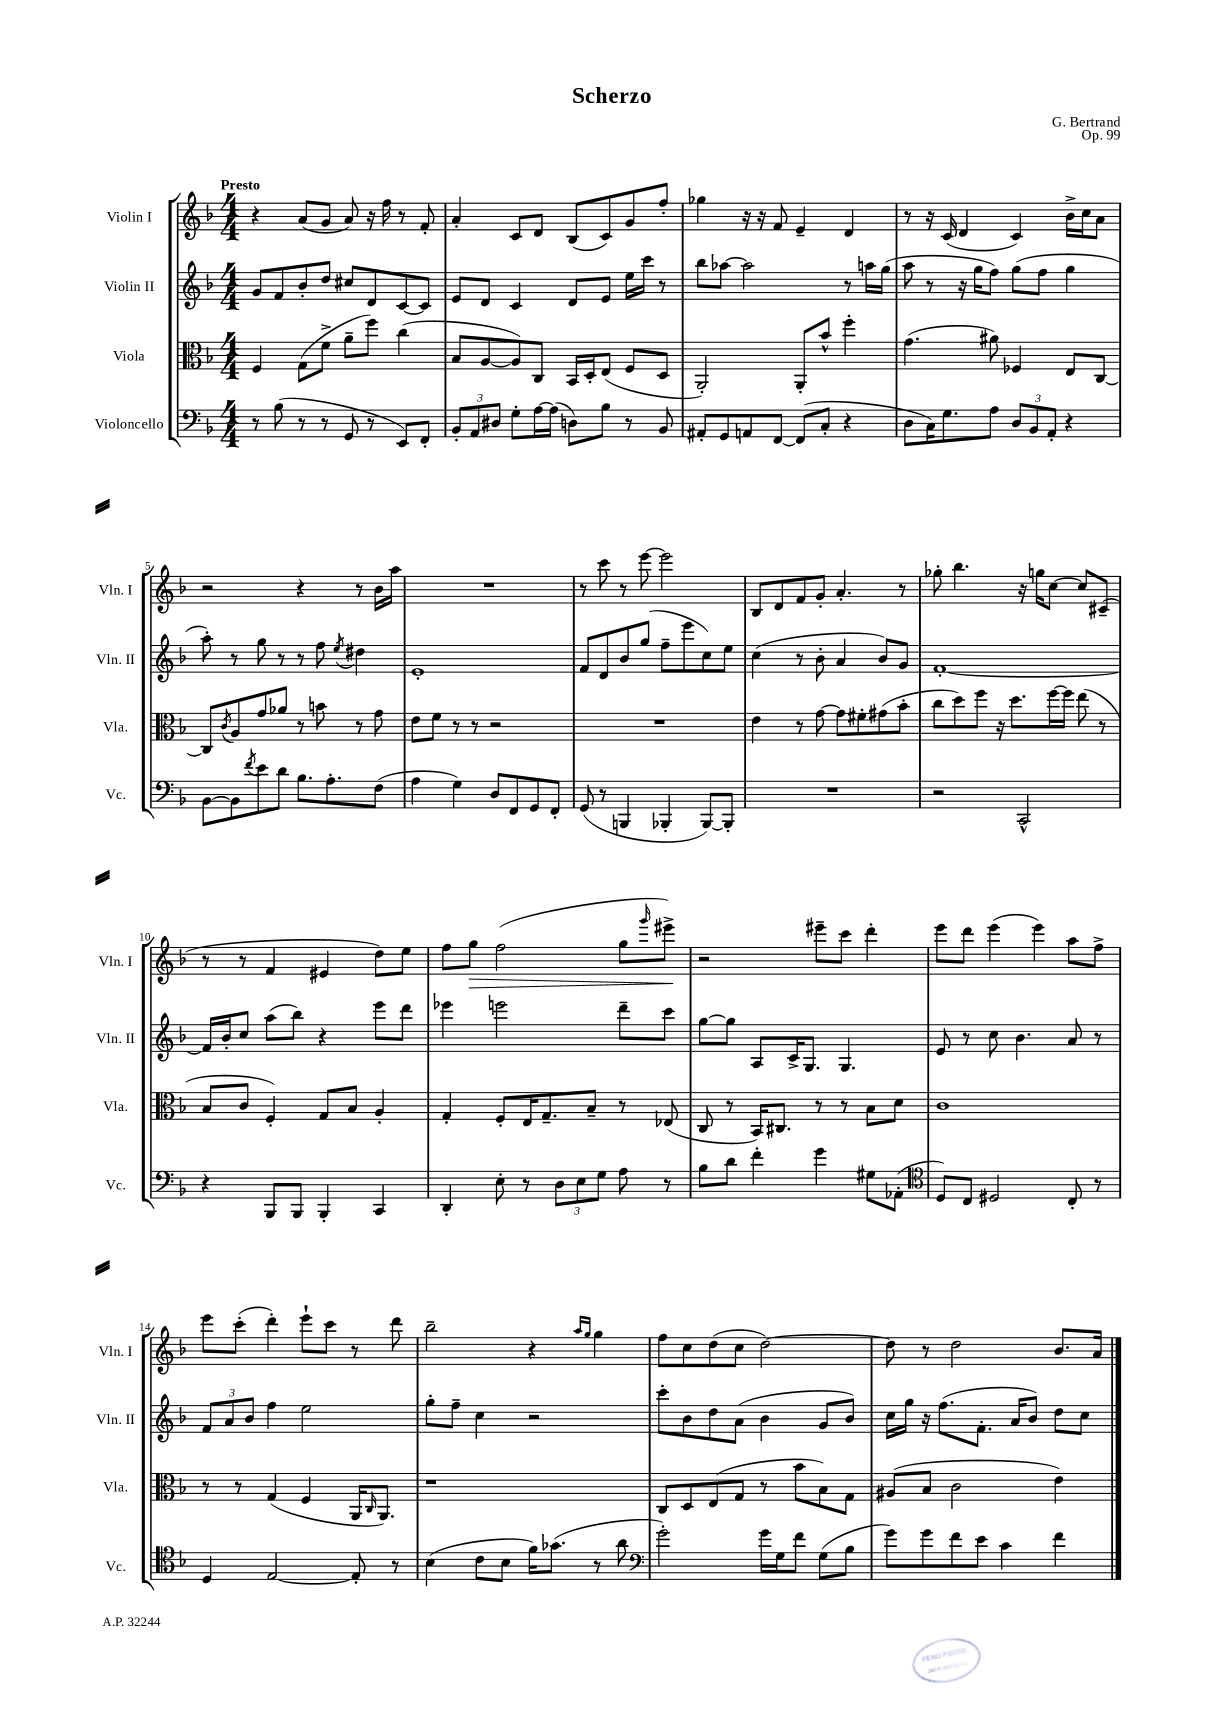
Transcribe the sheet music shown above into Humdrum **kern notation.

**kern	**kern	**kern	**kern
*staff4	*staff3	*staff2	*staff1
*clefF4	*clefC3	*clefG2	*clefG2
*k[b-]	*k[b-]	*k[b-]	*k[b-]
*M4/4	*M4/4	*M4/4	*M4/4
8r	4F/	8g/L	4r
(8B-\	.	8f/	.
8r	(8G\L	8b-'/	(8a/L
8r	8f^\J	8dd/J	8g/J
8GG/	8a~\L	8cc#/L	8a/)
8r	8ff\J)	8d/	16r
.	.	.	16ff\
8EE/L)	(4cc\	[8c/	8r
8FF'/J	.	8c/]J	8f'/
=	=	=	=
12BB-'/L	8B-/L	8e/L	4a'/
12AA/	.	.	.
.	[8A/	8d/J	.
12D#/J	.	.	.
8G'\L	8A/])	4c/	8c/L
[16A\L	8C/J	.	8d/J
(16A\]JJ	.	.	.
8D\L)	16BB-/LL	8d/L	(8B-/L
.	16D'/J	.	.
8B-\J	(8E/J	8e/J	8c/)
8r	8F/L	16ee\LL	8g/
.	.	16ccc\JJ	.
8BB-/	8D/J	8r	8ff'/J
=	=	=	=
8AA#'/L	2AA'/)	8bb-\L	4gg-\
8GG/	.	[8aa-\J	.
8AA/	.	2aa-\]	16r
.	.	.	16r
[8FF/J	.	.	8f/
(8FF/]L	8AA'/L	.	4e~/
8C'/J	8b-^^/J	.	.
4r	4ff'\	8r	4d/
.	.	16aa\LL	.
.	.	(16gg\JJ	.
=	=	=	=
8D\L	(4.g\	8aa\	8r
16C\K)	.	8r	16r
8.G\	.	.	(16c/
.	.	16r	4d/
.	.	16gg\LK	.
8A\J	8a#\)	8ff\J)	.
12D/L	4F-/	(8gg\L	4c/)
12BB-/	.	.	.
.	.	8ff\J	.
12AA'/J	.	.	.
4r	8E/L	4gg\	16b-^\LL
.	.	.	16cc\J
.	[8C/J	.	8a\J
=	=	=	=
[8BB-\L	8C/]L	8aa'\)	2r
.	8qc/	.	.
8BB-\]	8A/	8r	.
8qf/	.	.	.
8e\	8g/	8gg\	.
8d\J	8a-/J	8r	.
8.B-\L	8r	8r	4r
.	8b\	8ff\	.
8.A'\	.	.	.
.	.	8qee/	.
.	8r	4dd#\	8r
(8F\J	8g\	.	16b-\LL
.	.	.	16aa\JJ
=	=	=	=
4A\	8e\L	1e'	1r
.	8f\J	.	.
4G\)	8r	.	.
.	8r	.	.
8D/L	2r	.	.
8FF/	.	.	.
8GG/	.	.	.
8FF'/J	.	.	.
=	=	=	=
(8GG/	1r	8f/L	8r
8r	.	8d/	8ccc\
4BBB/	.	8b-/	8r
.	.	(8gg/J	[8eee\
4BBB-'/	.	8ff~\L	2eee\]
.	.	8eee\	.
[8BBB-/L)	.	8cc\)	.
8BBB-'/]J	.	8ee\J	.
=	=	=	=
1r	4e\	(4cc\	8B-/L
.	.	.	8d/
.	8r	8r	8f/
.	[8g\	8b-'\	8g'/J
.	8g\]L	4a/	4.a'/
.	8f#'\	.	.
.	(8g#\	8b-/L)	.
.	8b-'\J	8g/J	8r
=	=	=	=
2r	8cc\L	[1f'	8gg-'\
.	8dd\)	.	4.bb-\
.	8ff\J	.	.
.	16r	.	.
.	8.dd\L	.	.
2CC^^/	.	.	16r
.	.	.	16gg\LK
.	[16ff\L	.	[8cc\J
.	16ff\]JJ	.	.
.	(8ee\	.	8cc/]L
.	8r	.	(8c#~/J
=	=	=	=
4r	8B-/L	16f/]LL	8r
.	.	16b-'/J	.
.	8c/J	8cc/J	8r
8BBB-/L	4F'/)	(8aa\L	4f/
8BBB-/J	.	8bb-\J)	.
4BBB-'/	8G/L	4r	4e#/
.	8B-/J	.	.
4CC/	4A'/	8eee\L	8dd\L)
.	.	8ddd\J	8ee\J
=	=	=	=
4DD'/	4G'/	4eee-\	8ff\L
.	.	.	8gg\J
8E'\	8F'/L	2eee\	(2ff\
8r	16E/K	.	.
.	8.G~/	.	.
12D\L	.	.	.
12E\	.	.	.
.	8B-~/J	.	.
12G\J	.	.	.
8A\	8r	8ddd~\L	8gg\L
.	.	.	16qqggg/
8r	(8E-/	8ccc\J	8eee#^\J)
=	=	=	=
8B-\L	8C/	[8gg\L	2r
8d\J	8r	8gg\]J	.
4f'\	16BB-/LK)	8A/L	.
.	8.C#/J	.	.
.	.	16c^/K	.
.	.	8.G/J	.
4g\	8r	.	8eee#~\L
.	8r	4.G/	8ccc\J
8G#\L	8B-\L	.	4ddd'\
(8AA-'\J	8d\J	.	.
=	=	=	=
*clefC4	*	*	*
8D/L)	1c	8e/	8eee\L
8C/J	.	8r	8ddd\J
2D#/	.	8cc\	(4eee\
.	.	4.b-\	.
.	.	.	4eee\)
8C'/	.	8a/	8aa\L
8r	.	8r	8ff^\J
=	=	=	=
4D/	8r	12f/L	8eee\L
.	.	12a/	.
.	8r	.	(8ccc'\J
.	.	12b-/J	.
[2E/	(4G/	4ff\	4ddd'\)
.	4F/	2ee\	8eee`\L
.	.	.	8ccc\J
8E'/]	16AA/LK	.	8r
.	16qqC/	.	.
.	8.AA/J)	.	.
8r	.	.	8ddd\
=	=	=	=
(4B-\	1r	8gg'\L	2bb-~\
.	.	8ff~\J	.
8c\L	.	4cc\	.
8B-\J	.	.	.
16f\LK)	.	2r	4r
(8.g-\J	.	.	.
.	.	.	16qqaa/LL
.	.	.	16qqgg/JJ
8r	.	.	4gg\
8a\	.	.	.
=	=	=	=
*clefF4	*	*	*
2g'\)	8C/L	8ccc'\L	8ff\L
.	8D/	8b-\	8cc\
.	(8E/	8dd\	(8dd\
.	8G/J	(8a\J	8cc\J
16g\LL	8r	4b-\	[2dd\)
16G\J	.	.	.
8f\J	8b-\L	.	.
(8G\L	8B-\)	8g/L	.
8B-\J	8G\J	8b-/J)	.
=	=	=	=
8g\L)	(8A#/L	16cc\LL	8dd\]
.	.	16gg\JJ	.
8g\	8B-/J	16r	8r
.	.	(8.ff\L	.
8f\	2c\	.	2dd\
8e\J	.	8.f'\J	.
4c\	.	.	.
.	.	16a/LK	.
.	.	8b-/J)	.
4f\	4e\)	8dd\L	8.b-/L
.	.	8cc\J	.
.	.	.	16a/Jk
==	==	==	==
*-	*-	*-	*-
